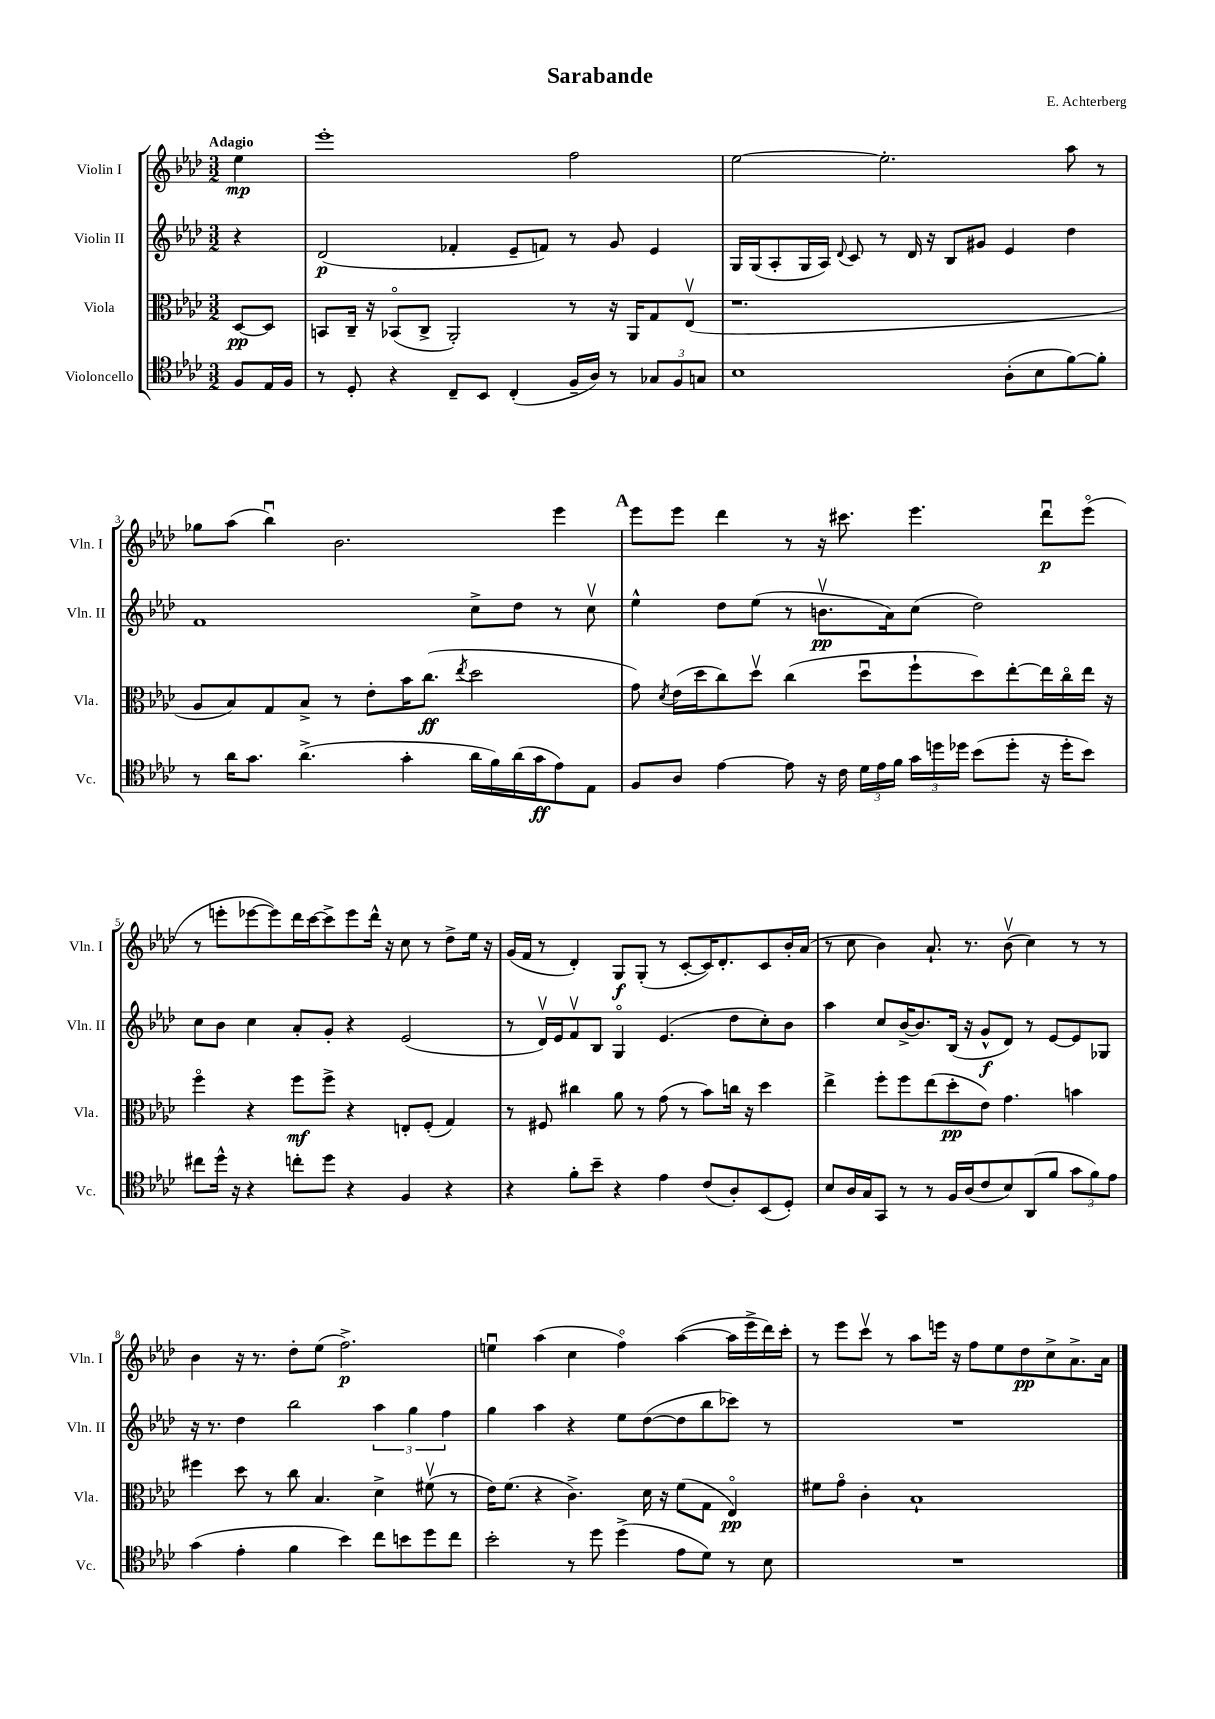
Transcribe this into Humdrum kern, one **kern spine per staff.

**kern	**kern	**kern	**kern
*staff4	*staff3	*staff2	*staff1
*clefC4	*clefC3	*clefG2	*clefG2
*k[b-e-a-d-]	*k[b-e-a-d-]	*k[b-e-a-d-]	*k[b-e-a-d-]
*M3/2	*M3/2	*M3/2	*M3/2
8F	[8D-	4r	4ee-
16E-	8D-]	.	.
16F	.	.	.
=	=	=	=
8r	8BB	(2d-	1eee-'
8D-'	16C~	.	.
.	16r	.	.
4r	(8BB-o	.	.
.	8C^	.	.
8C~	2AA-')	4f-'	.
8BB-	.	.	.
(4C'	.	8e-~	.
.	.	8f)	.
16F~	8r	8r	2ff
16A-)	.	.	.
8r	16r	8g	.
.	16AA-	.	.
12G-	8G	4e-	.
12F	.	.	.
.	(8E-v	.	.
12G	.	.	.
=	=	=	=
1B-	1.r	16G	[2ee-
.	.	(16G	.
.	.	8A-'	.
.	.	16G	.
.	.	16A-)	.
.	.	8qqd-	.
.	.	8c	.
.	.	8r	2.ee-']
.	.	16d-	.
.	.	16r	.
.	.	8B-	.
.	.	8g#	.
(8A-'	.	4e-	.
8B-	.	.	.
[8f)	.	4dd-	8aa-
8f']	.	.	8r
=	=	=	=
8r	8A-	1f	8gg-
16a-	8B-)	.	(8aa-
8.g	.	.	.
.	8G	.	4bb-u)
(4.a-^	8B-^	.	.
.	8r	.	2.b-
.	8e-'	.	.
4g'	16b-	.	.
.	(8.cc	.	.
.	8qee-	.	.
16a-	2dd-	8cc^	.
16f)	.	.	.
(16a-	.	8dd-	.
16g	.	.	.
8e-)	.	8r	4eee-
8E-	.	8ccv	.
=	=	=	=
8F	8g)	4ee-^^	8eee-
.	8qd-	.	.
8A-	(16e-	.	8eee-
.	16dd-	.	.
[4e-	8cc)	8dd-	4ddd-
.	8dd-v	(8ee-	.
8e-]	(4cc	8r	8r
16r	.	8.bv	16r
16c	.	.	8.ccc#
24d-	8dd-u	.	.
24e-	.	.	.
.	.	16a-)	.
24f	.	.	.
24g	8ff`	(8cc	4.eee-
24dd	.	.	.
24dd-	.	.	.
(8b-	8dd-)	2dd-)	.
8dd-'	[8ee-'	.	.
16r	16ee-]	.	8ddd-u
16dd-'	16cco	.	.
8b-)	16ee-	.	(8eee-o
.	16r	.	.
=	=	=	=
8cc#	4ffo	8cc	8r
16dd-^^	.	8b-	8eee'
16r	.	.	.
4r	4r	4cc	[8eee-
.	.	.	8eee-])
8cc'	8ff	8a-'	16ddd-
.	.	.	[16ccc
8dd-	8ff^	8g'	8ccc^]
4r	4r	4r	8eee-
.	.	.	16ddd-^^
.	.	.	16r
4F	8E'	(2e-	8cc
.	(8F'	.	8r
4r	4G)	.	8dd-^
.	.	.	16ee-
.	.	.	16r
=	=	=	=
4r	8r	8r	(16g
.	.	.	16f
.	8F#	16d-v)	8r
.	.	16e-	.
8f'	4cc#	8fv	4d-')
8b-~	.	8B-	.
4r	8a-	4Go	8G
.	8r	.	(8G'
4e-	(8g	(4.e-	8r
.	8r	.	[8c'
(8c	8b-)	.	16c])
.	.	.	8.d-'
8A-')	16cc	8dd-	.
.	16r	.	.
(8BB-	4dd-	8cc')	8c
8D-')	.	8b-	16b-'
.	.	.	(16a-
=	=	=	=
8B-	4ee-^	4aa-	8r
16A-	.	.	8cc
16G	.	.	.
8GG	8ff'	8cc	4b-)
8r	8ff	[16b-^	.
.	.	8.b-]	.
8r	(8ee-	.	8.a-`
16F	8dd-'	(16B-	.
(16A-	.	16r	8.r
8c	8e-)	8g^^	.
8B-)	4.g	8d-)	(8b-v
(8AA-	.	8r	4cc)
8f	.	[8e-	.
12g	4b	8e-]	8r
12f)	.	.	.
.	.	8G-	8r
12e-	.	.	.
=	=	=	=
(4g	4ff#	16r	4b-
.	.	8.r	.
4e-'	8dd-	4dd-	16r
.	.	.	8.r
.	8r	.	.
4f	8cc	2bb-	8dd-'
.	4.B-	.	(8ee-
4b-)	.	.	2.ff^)
8cc	4d-^	6aa-	.
8b	.	.	.
.	.	6gg	.
8dd-	(8f#v	.	.
.	.	6ff	.
8cc	8r	.	.
=	=	=	=
2b-'	16e-)	4gg	4eeu
.	(8.f	.	.
.	4r	4aa-	(4aa-
8r	4.c^)	4r	4cc
8dd-	.	.	.
(4dd-^	.	8ee-	4ffo)
.	16d-	([8dd-	.
.	16r	.	.
8e-	(8f	8dd-]	([4aa-
8d-)	8G	8bb-	.
8r	4E-o)	8ccc-)	16aa-]
.	.	.	16eee-^
8B-	.	8r	16ddd-)
.	.	.	16ccc'
=	=	=	=
1.r	8f#	1.r	8r
.	8go	.	8eee-
.	4c'	.	8cccv
.	.	.	8r
.	1B-`	.	8aa-
.	.	.	16eee
.	.	.	16r
.	.	.	8ff
.	.	.	8ee-
.	.	.	8dd-
.	.	.	8cc^
.	.	.	8.a-^
.	.	.	16a-
==	==	==	==
*-	*-	*-	*-
